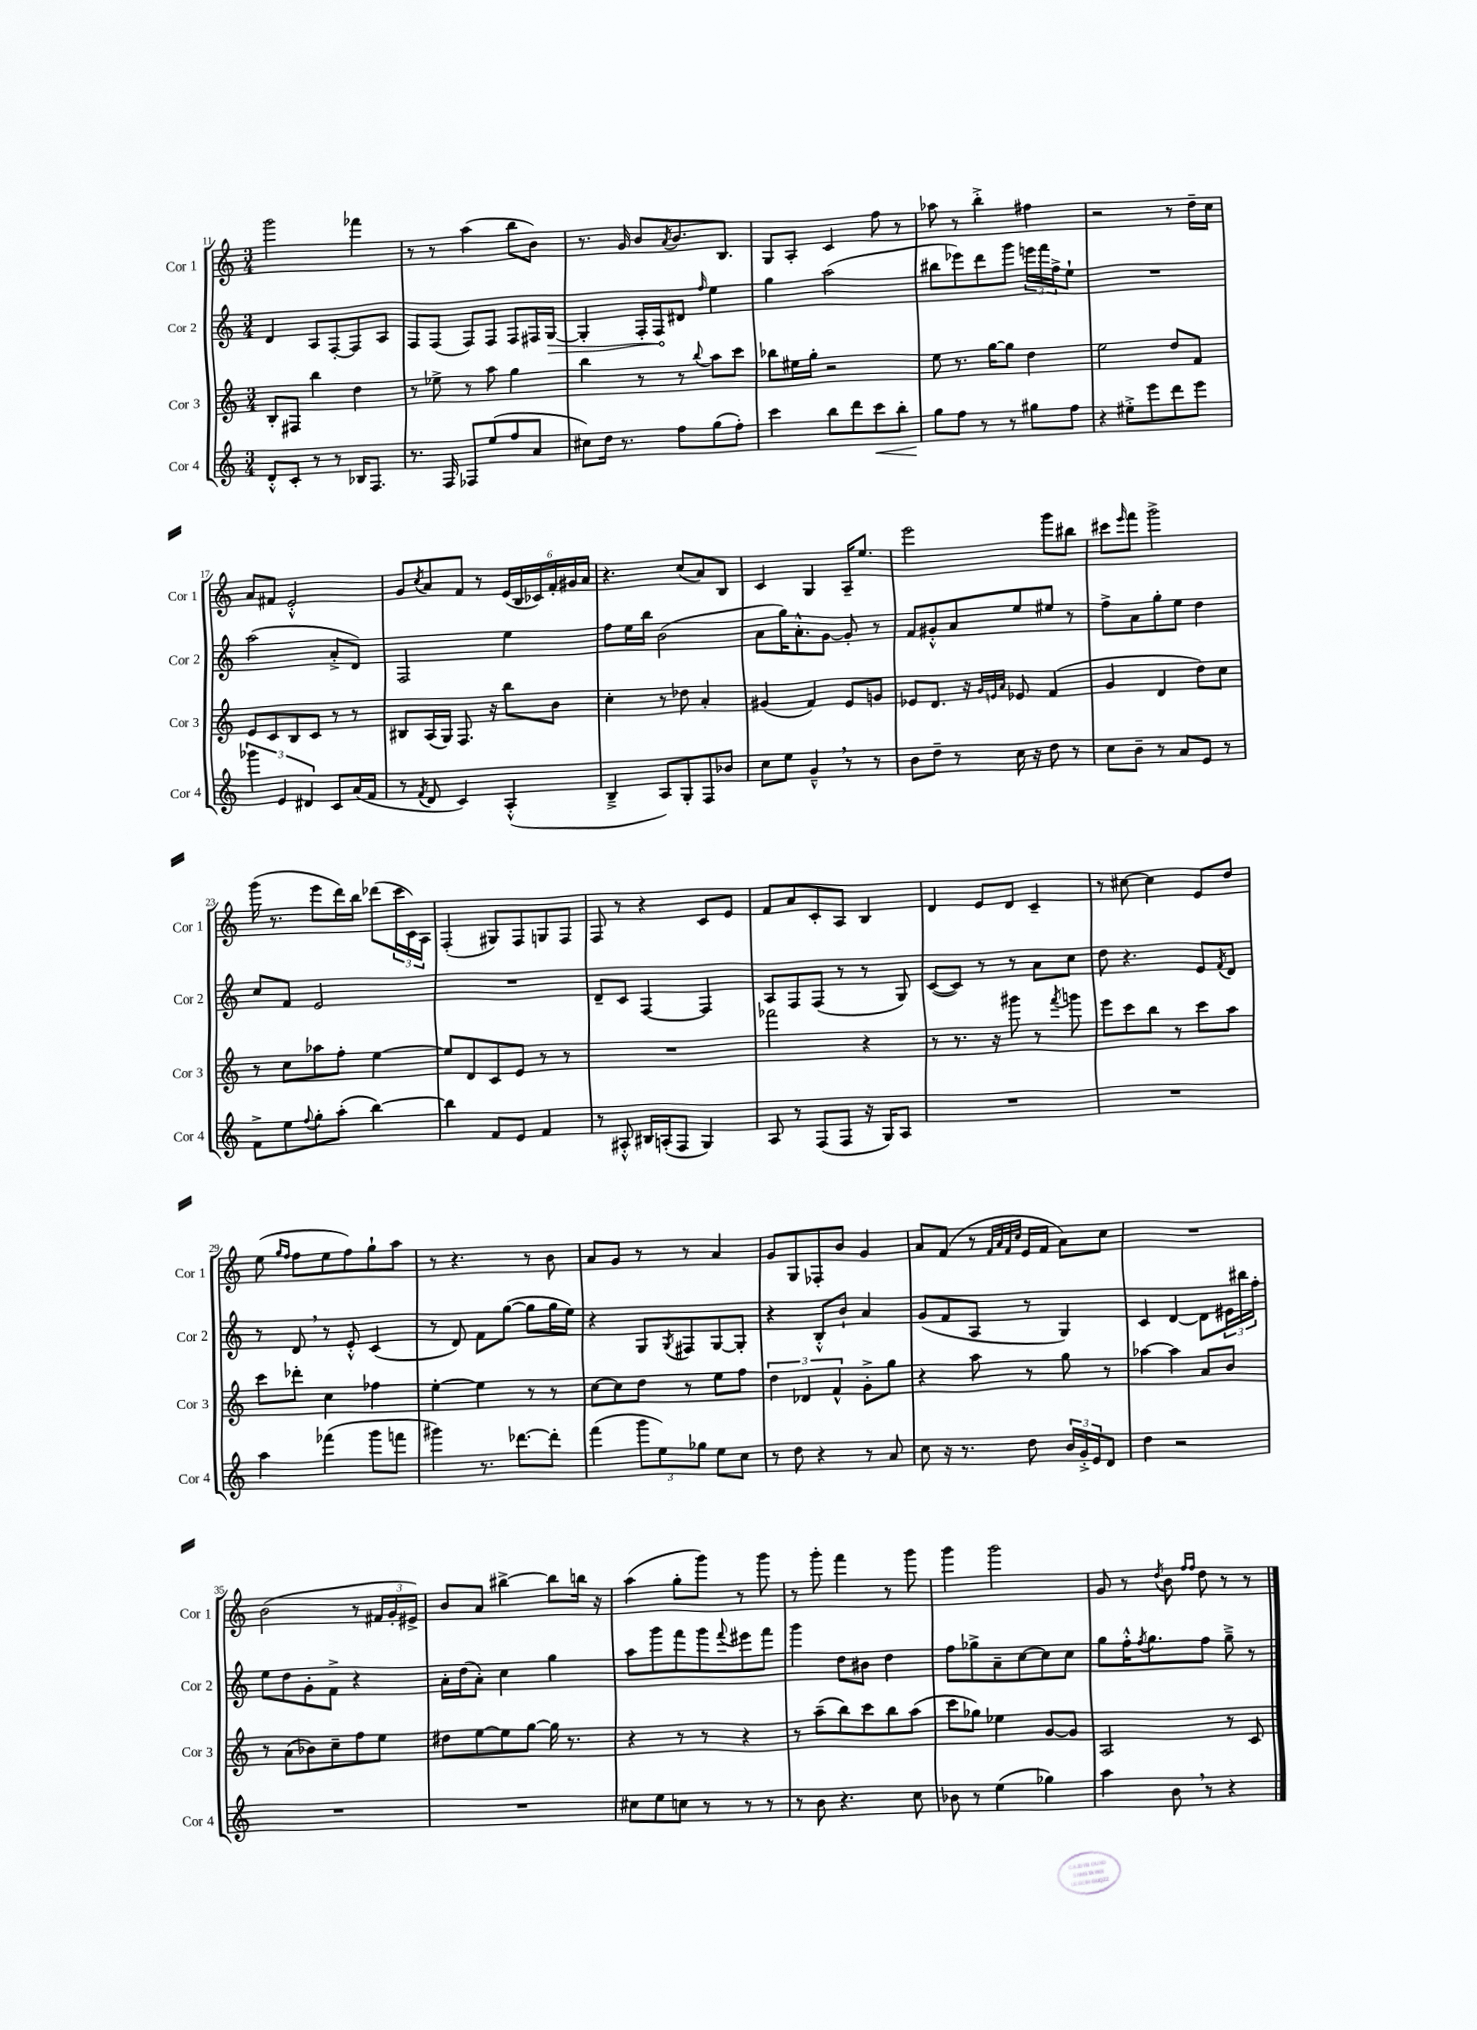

**kern	**dynam	**kern	**kern	**dynam	**kern
*part4	*part4	*part3	*part2	*part2	*part1
*staff4	*staff4	*staff3	*staff2	*staff2	*staff1
*I"Cor 4	*	*I"Cor 3	*I"Cor 2	*	*I"Cor 1
*I'Cor 4	*	*I'Cor 3	*I'Cor 2	*	*I'Cor 1
*clefG2	*	*clefG2	*clefG2	*	*clefG2
*k[]	*	*k[]	*k[]	*	*k[]
*M3/4	*	*M3/4	*M3/4	*	*M3/4
=11	=11	=11	=11	=11	=11
8d'^^/L	.	8B'/L	4d/	.	2ggg\
8c'/J	.	8F#X/J	.	.	.
8r	.	4bb\	8A/L	.	.
8r	.	.	[8F'/	.	.
16B-X/KL	.	4dd\	8F/]	.	4fff-X\
8.F/J	.	.	.	.	.
.	.	.	8A/J	.	.
=12	=12	=12	=12	=12	=12
8.r	.	8r	8F/L	.	8r
.	.	8ee-X^\	(8F/J	.	8r
16F/	.	.	.	.	.
8F-X/L	.	8r	8F/L)	.	(4aa\
(8ee/	.	8aa\	8F/J	.	.
8ff/	.	4gg\	8F/L	.	8bb\L
8a/J	.	.	16F#X/L	.	8b\J)
!	!	!	!	!LO:HP:b	!
.	.	.	[16G/JJ	>	.
=13	=13	=13	=13	=13	=13
8cc#X\L)	.	4bb\	4G'/]	.	8.r
16dd\Jk	.	.	.	.	.
8.r	.	.	.	.	16g/
.	.	8r	16F'/LL	.	8b/L
.	.	.	16F/J	.	.
.	.	.	.	.	8qa/
8ff\L	.	8r	8d#X/J	]	8.b/
.	.	8qqbb/	16qqff/	.	.
(8gg\	.	8aa\L	4ee\	.	.
.	.	.	.	.	8.B/J
8ff'\J)	.	8ccc\J	.	.	.
=14	=14	=14	=14	=14	=14
4ccc\	.	8bb-X\L	4gg\	.	8G/L
.	.	16ee#X\L	.	.	8A'/J
.	.	16gg'\JJ	.	.	.
8bb\L	.	2r	(2aa\	.	4c/
8ddd\	.	.	.	.	.
!	!LO:HP:b	!	!	!	!
8ccc\	<	.	.	.	8ff\
8bb'\J	.	.	.	.	8r
=15	=15	=15	=15	=15	=15
8gg\L	.	8ee\	8bb#X\L	.	8aa-X\
8ff\J	[	8.r	8eee-X\)	.	8r
8r	.	.	8ddd\	.	4bb'^\
.	.	[16gg\KL	.	.	.
8r	.	8gg\J]	8ggg\J	.	.
8gg#X\L	.	4dd\	24eeen\LL	.	4ff#X\
.	.	.	24fff\	.	.
.	.	.	24ff^\J	.	.
8ff\J	.	.	8ee`\J	.	.
=16	=16	=16	=16	=16	=16
4r	.	2ee\	2.r	.	2r
8ee#X'^\L	.	.	.	.	.
8eee\	.	.	.	.	.
8ddd\	.	8dd/L	.	.	8r
8eee\J	.	8f/J	.	.	16dd~\LL
.	.	.	.	.	16cc\JJ
!!LO:LB:g=z
=17	=17	=17	=17	=17	=17
6ggg-X\	.	8e/L	(2aa\	.	8a/L
.	.	8c/	.	.	8f#X/J
6e/	.	.	.	.	.
.	.	8B/	.	.	2e'^^/
6d#X/	.	.	.	.	.
.	.	8c/J	.	.	.
8c/L	.	8r	8a'^/L	.	.
(16a/L	.	8r	8d/J)	.	.
16f/JJ	.	.	.	.	.
=18	=18	=18	=18	=18	=18
8r	.	8B#X/L	2F/	.	8g/L
8qf/	.	.	.	.	8qcc/
8d/	.	(16A/L	.	.	8a/
.	.	16G/JJ)	.	.	.
4c/)	.	8.F/	.	.	8f/J
.	.	.	.	.	8r
.	.	16r	.	.	.
(4A'^^/	.	8bb\L	4ee\	.	(24e/LL
.	.	.	.	.	24B/
.	.	.	.	.	24c-X/)
.	.	8b\J	.	.	24f'/
.	.	.	.	.	24g#X/
.	.	.	.	.	24a/JJ
=19	=19	=19	=19	=19	=19
4B~^/	.	4cc'\	8ff\L	.	4.r
.	.	.	16ee\L	.	.
.	.	.	16bb\JJ	.	.
8A/L)	.	8r	(2b\	.	.
8G'/	.	8dd-X\	.	.	(8cc/L
8F/	.	4a'/	.	.	8a/)
8b-X/J	.	.	.	.	8B/J
=20	=20	=20	=20	=20	=20
8cc\L	.	(4g#X/	8a\L	.	4c/
8ee\J	.	.	16gg\K)	.	.
.	.	.	8.a'^^\	.	.
4g~^^,/	.	4f/)	.	.	4G/
.	.	.	[8g\J	.	.
8r	.	8e/L	8g'/]	.	16A~/KL
.	.	.	.	.	8.ee/J
8r	.	8gn/J	8r	.	.
=21	=21	=21	=21	=21	=21
8b\L	.	8e-X/L	8f/L	.	2eee\
8dd~\J	.	8.d/J	8g#X'^^/	.	.
8r	.	.	8a/	.	.
.	.	16r	.	.	.
.	.	32qqg/LLL	.	.	.
.	.	32qqen/	.	.	.
.	.	32qqa/JJJ	.	.	.
16cc\	.	8e-X/	8ee/	.	.
16r	.	.	.	.	.
8dd\	.	(4f/	8ee#X/J	.	8ggg\L
8r	.	.	8r	.	8bb#X\J
=22	=22	=22	=22	=22	=22
8cc\L	.	4g/	8ff^\L	.	8ccc#X\L
.	.	.	.	.	16qqeee/
8b~\J	.	.	8a\	.	8fff\J
8r	.	4d/	8gg'\	.	2ggg^\
8a/L	.	.	8ee\J	.	.
8e/J	.	8dd\L)	4dd\	.	.
8r	.	8cc\J	.	.	.
!!LO:LB:g=z
=23	=23	=23	=23	=23	=23
8f^\L	.	8r	8cc/L	.	(16ggg\
.	.	.	.	.	8.r
8ee\	.	8cc\L	8f/J	.	.
8qqff/	.	.	.	.	.
8gg'\	.	8aa-X\	2e/	.	8eee\L
(8aa'\J	.	8ff'\J	.	.	16ddd\L)
.	.	.	.	.	16bb\JJ
[4bb\)	.	[4ee\	.	.	(8ddd-X\L
.	.	.	.	.	24ccc\L
.	.	.	.	.	24c\)
.	.	.	.	.	24A\JJ
=24	=24	=24	=24	=24	=24
4bb\]	.	8ee/L]	2.r	.	(4F'/
.	.	8d/	.	.	.
8f/L	.	8c/	.	.	8G#X/L)
8e/J	.	8e/J	.	.	8F/
4f/	.	8r	.	.	8Gn/
.	.	8r	.	.	8F/J
=25	=25	=25	=25	=25	=25
8r	.	2.r	8d~/L	.	8F/
8A#X'^^/	.	.	8c/J	.	8r
16B#X/LL	.	.	[4F/	.	4r
(16An'/J	.	.	.	.	.
8F/J	.	.	.	.	.
4G/)	.	.	4F/]	.	8c/L
.	.	.	.	.	8e/J
=26	=26	=26	=26	=26	=26
8A/	.	2fff-X\	8A/L	.	8f/L
8r	.	.	8F/	.	8a/
(8F/L	.	.	(8F/J	.	8c'/
8F/J	.	.	8r	.	8A/J
16r	.	4r	8r	.	4B/
16G/KL)	.	.	.	.	.
8A/J	.	.	8G/)	.	.
=27	=27	=27	=27	=27	=27
2.r	.	8r	([8c/L	.	4d/
.	.	8.r	8c/J])	.	.
.	.	.	8r	.	8e/L
.	.	16r	.	.	.
.	.	8ggg#X\	8r	.	8d/J
.	.	8r	8a\L	.	4c~/
.	.	8qfff/	.	.	.
.	.	8gggn\	8cc\J	.	.
=28	=28	=28	=28	=28	=28
2.r	.	8eee\L	8dd\	.	8r
.	.	8ccc\	4.r	.	[8cc#X\
.	.	8bb\J	.	.	4cc#\]
.	.	8r	.	.	.
.	.	8ccc\L	8e/L	.	8e/L
.	.	.	8qf/	.	.
.	.	8aa\J	8d/J	.	8dd/J
!!LO:LB:g=z
=29	=29	=29	=29	=29	=29
4aa\	.	8ccc\L	8r	.	(8ee\
.	.	.	.	.	16qqgg/LL
.	.	.	.	.	16qqff/JJ
.	.	8ddd-X'\J	8d,/	.	8ff\L
(4fff-X\	.	4cc\	8r	.	8ee\
.	.	.	8e'^^/	.	8ff\)
8ggg\L	.	4ff-X\	(4c/	.	8gg`\
8fffn\J	.	.	.	.	8aa\J
=30	=30	=30	=30	=30	=30
4ggg#X\)	.	[4ee'\	8r	.	8r
.	.	.	8d/)	.	4.r
8.r	.	4ee\]	8f\L	.	.
.	.	.	([8gg\J	.	.
[8.ddd-X\L	.	.	.	.	.
.	.	8r	8gg\L]	.	8r
8ddd-'\J]	.	8r	16gg\L	.	8b\
.	.	.	16ee\JJ)	.	.
=31	=31	=31	=31	=31	=31
(4fff\	.	[8cc\L	4r	.	8a/L
.	.	8cc\]	.	.	8g/J
12ggg\L	.	8dd\J	8G/L	.	8r
12ee\)	.	.	.	.	.
.	.	.	8qG/	.	.
.	.	8r	8F#X/	.	8r
12gg-X\J	.	.	.	.	.
8ee\L	.	8ee\L	[8G/	.	4a/
8cc\J	.	8ff\J	8G'/J]	.	.
=32	=32	=32	=32	=32	=32
8r	.	6dd\	4r	.	8g/L
8dd\	.	.	.	.	8G/
.	.	6d-X/	.	.	.
4r	.	.	8B'^^/L	.	8F-X'/
.	.	6f^^/	.	.	.
.	.	.	8b`/J	.	8b/J
8r	.	8g'^\L	4a/	.	4g/
8a/	.	8gg\J	.	.	.
=33	=33	=33	=33	=33	=33
8cc\	.	4r	(8g/L	.	8a/L
16r	.	.	8f/	.	(8f/J
8.r	.	.	.	.	.
.	.	8aa\	8A/J	.	8r
.	.	.	.	.	32qqf/LLL
.	.	.	.	.	32qqa/
.	.	.	.	.	32qqf/
.	.	.	.	.	32qqcc/JJJ
8dd\	.	8r	8r	.	16e/LL
.	.	.	.	.	16f/JJ
24b/LL	.	8gg\	4G/)	.	8a\L)
24g'^/	.	.	.	.	.
24e/J	.	.	.	.	.
8d/J	.	8r	.	.	8cc\J
=34	=34	=34	=34	=34	=34
4dd\	.	[4aa-X\	4c/	.	2.r
2r	.	4aa-\]	[4d/	.	.
.	.	8a/L	8d\L]	.	.
.	.	8b/J	24e#X\L	.	.
.	.	.	24bb#X\	.	.
.	.	.	24ff'\JJ	.	.
!!LO:LB:g=z
=35	=35	=35	=35	=35	=35
2.r	.	8r	8ee\L	.	(2b\
.	.	(8a\L	8dd\	.	.
.	.	8b-X\)	8g'\	.	.
.	.	8cc~\	8f^\J	.	.
.	.	8ff\	4r	.	8r
.	.	8ee\J	.	.	24f#X/LL
.	.	.	.	.	24g'/
.	.	.	.	.	24e#X^/JJ)
=36	=36	=36	=36	=36	=36
2.r	.	8dd#X\L	16a'\LL	.	8b/L
.	.	.	(16dd\J	.	.
.	.	[8ee\	8a'\J)	.	8a/J
.	.	8ee\]	4cc\	.	[4bb#X^\
.	.	[8gg\J	.	.	.
.	.	16gg\]	4gg\	.	8bb#\L]
.	.	8.r	.	.	.
.	.	.	.	.	16bbn\Jk
.	.	.	.	.	16r
=37	=37	=37	=37	=37	=37
8cc#X\L	.	4r	8aa\L	.	(4aa\
8ee\	.	.	8ggg\	.	.
8ccn\J	.	8r	8fff\	.	8gg'\L
8r	.	8r	8ggg\	.	8ggg\J)
.	.	.	8qqfff/	.	.
8r	.	4r	8eee#X\	.	8r
8r	.	.	8fff\J	.	8ggg\
=38	=38	=38	=38	=38	=38
8r	.	8r	4ggg\	.	8r
8b\	.	(8aa~\L	.	.	8ggg'\
4.r	.	8bb\)	8dd\L	.	4fff\
.	.	8ccc\	8b#X\J	.	.
.	.	8bb\	4dd\	.	8r
8cc\	.	(8aa\J	.	.	8ggg\
=39	=39	=39	=39	=39	=39
8b-X\	.	8ccc\L	8ff\L	.	4ggg\
8r	.	8gg-X\J)	8gg-X^\	.	.
(4ee\	.	4ee-X\	8a~\	.	2ggg\
.	.	.	[8cc\	.	.
4gg-X\)	.	[8g/L	8cc\]	.	.
.	.	8g/J]	8cc\J	.	.
=40	=40	=40	=40	=40	=40
4aa\	.	2A/	8gg\L	.	8g/
.	.	.	16ff'^^\K	.	8r
.	.	.	8qff/	.	.
.	.	.	8.gg\	.	.
.	.	.	.	.	8qdd/
8b,\	.	.	.	.	8b\
.	.	.	.	.	16qqff/LL
.	.	.	.	.	16qqff/JJ
8r	.	.	8ff\J	.	8dd\
4r	.	8r	8gg~^\	.	8r
.	.	8c/	8r	.	8r
==	==	==	==	==	==
*-	*-	*-	*-	*-	*-
